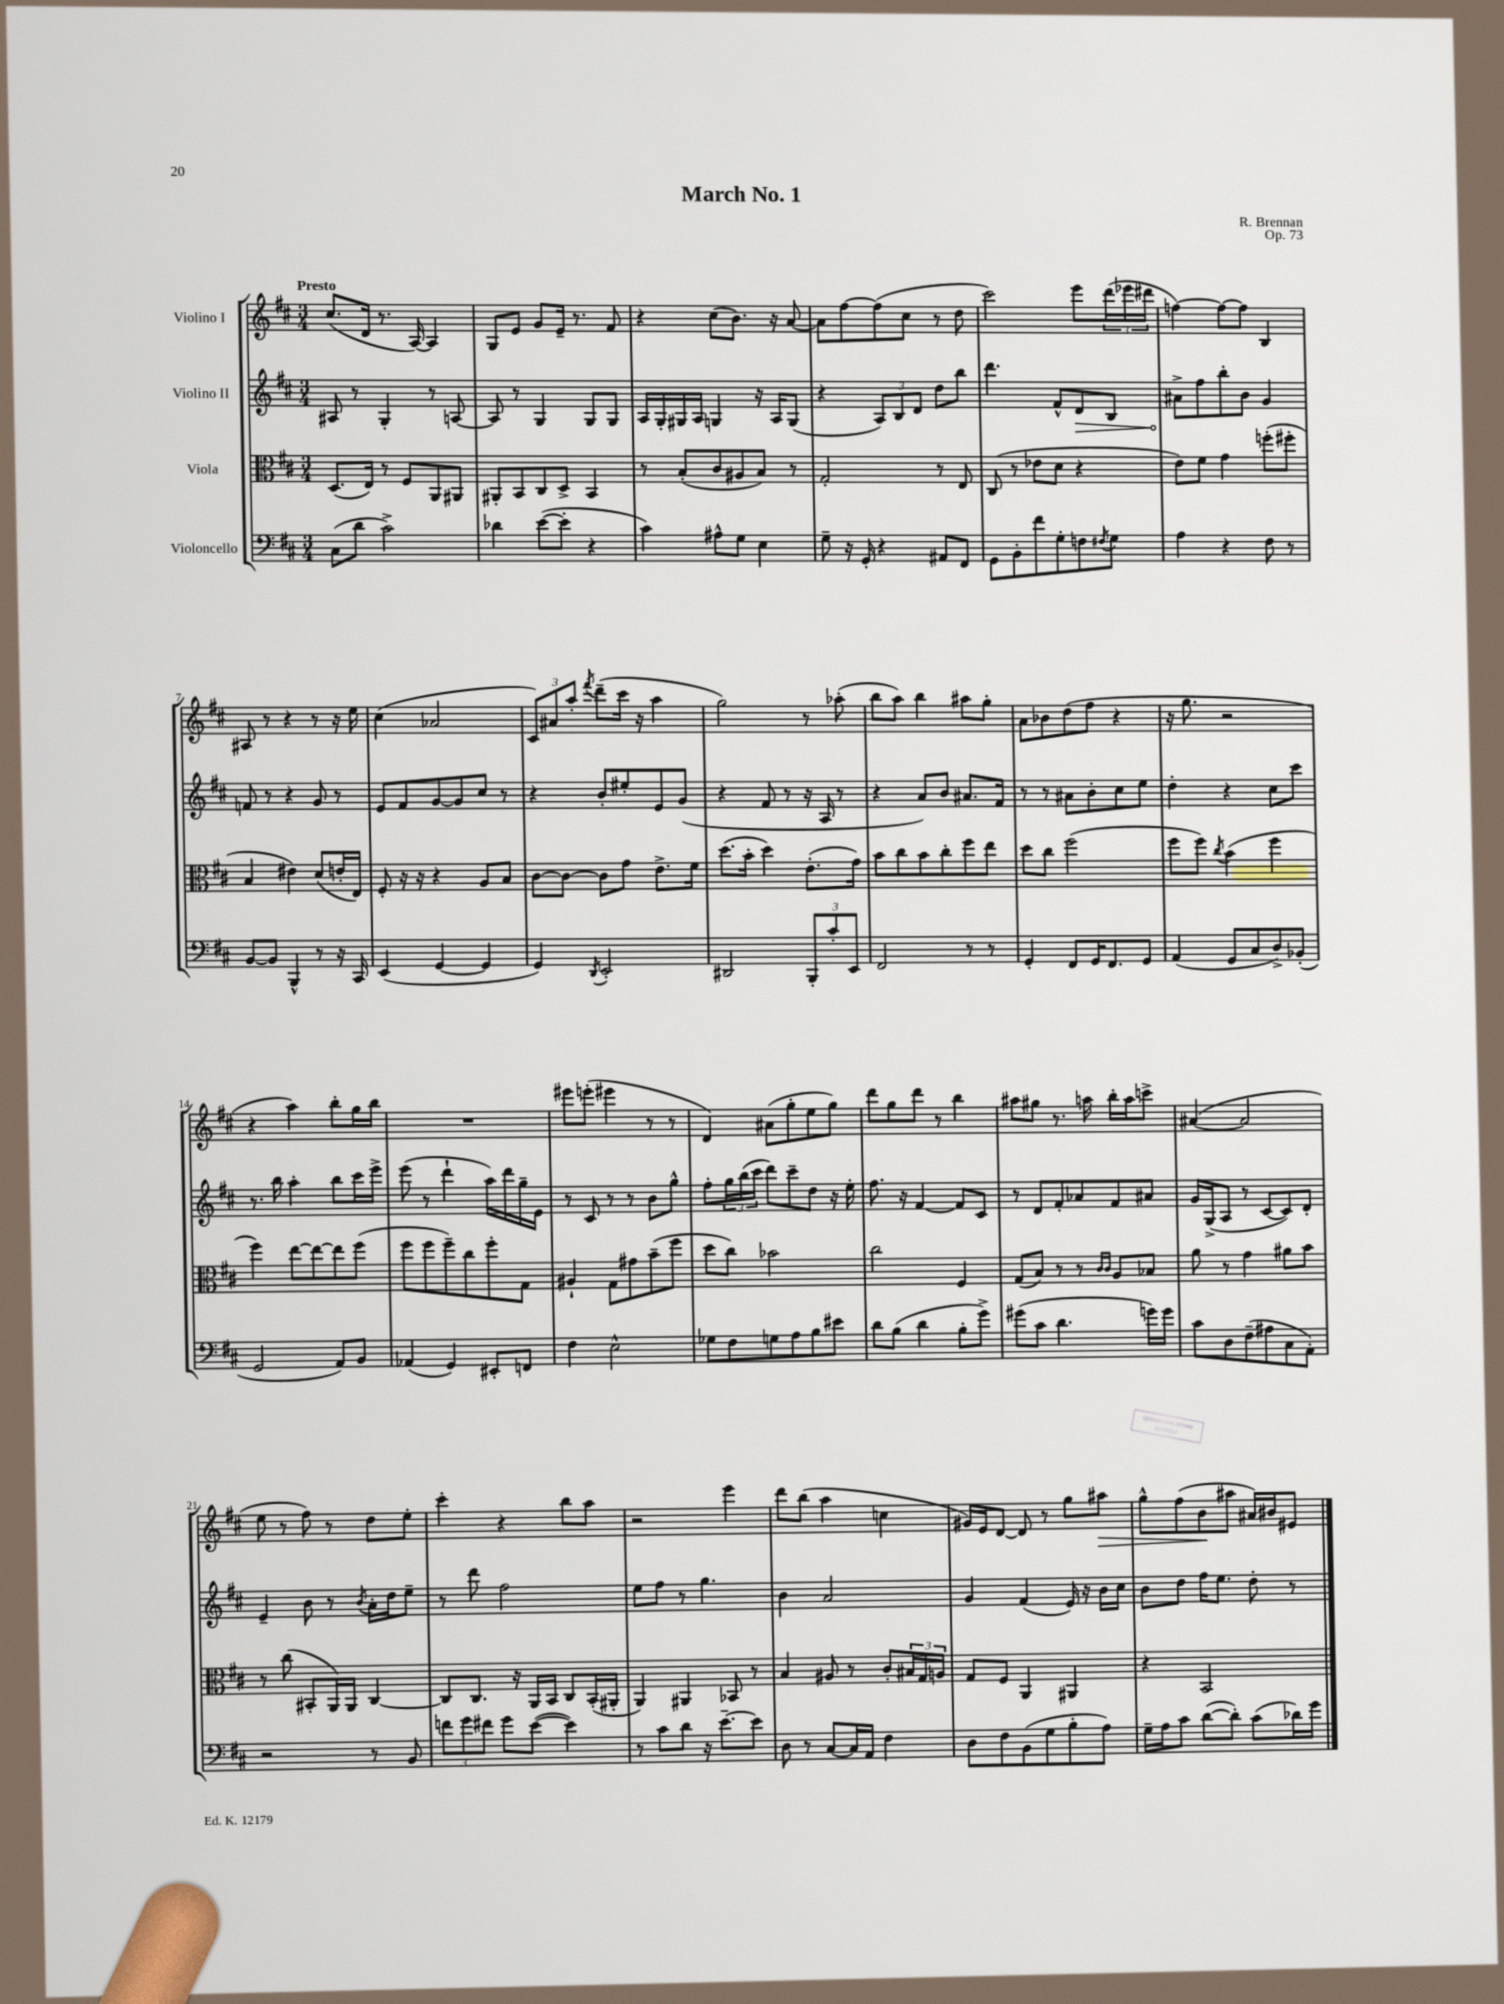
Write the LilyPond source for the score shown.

\header { title = "March No. 1" composer = "R. Brennan" opus = "Op. 73" }
<<
\new StaffGroup <<
\new Staff = "s0" \with { instrumentName = "Violino I" } {
    \clef treble \key d \major \numericTimeSignature \time 3/4 \tempo "Presto"
    cis''8.( d'16 r8. a16~) a4 |
    g8 e'8 g'8 e'16-- r8. fis'8 |
    r4 cis''8( b'8.) r16 a'8~ |
    a'8 fis''8~ fis''8( cis''8 r8 d''8 |
    cis'''2) e'''8 \tuplet 3/2 { d'''16( ees'''16 dis'''16 } |
    f''4~) f''8~ f''8 b4 |
    ais8 r8 r4 r8 r16 e''16 |
    cis''4( aes'2 |
    \tuplet 3/2 { cis'8) ais'8 a''8-. } \acciaccatura { fis'''8 } d'''8--( cis'''16 r16 a''4 |
    g''2) r8 aes''8-.( |
    b''8 a''8) b''4 ais''8 g''8-. |
    a'8 bes'8 d''8( fis''8 r4 |
    r16 g''8. r2 |
    r4 a''4) b''8-. g''16 b''16 |
    R2. |
    eis'''8 e'''8-.( eis'''4 r8 r8 |
    d'4) ais'8( g''8-. e''8 g''8) |
    d'''8 g''8 d'''8 r8 b''4 |
    ais''8 gis''8 r8. a''16 b''16-. a''16 c'''8-> |
    ais'4~( ais'2 |
    e''8 r8 fis''8) r8 d''8 e''8-. |
    cis'''4-. r4 b''8 a''8 |
    r2 e'''4 |
    d'''8 b''8( a''4 c''4 |
    gis'16) e'16 d'8~ d'8 r8 g''8 ais''8\> |
    g''8-^ fis''8( b'8\! ais''8 ais'16) bis'16 eis'8 \bar "|." |
}
\new Staff = "s1" \with { instrumentName = "Violino II" } {
    \clef treble \key d \major \numericTimeSignature \time 3/4
    ais8 r8 g4-. r8 a8~ |
    a8 r8 g4 g8 g8 |
    a16 g16-. gis16 a16 g4 r16 a16 g8( |
    r4 \tuplet 3/2 { a8) b8 d'8 } d''8 b''8 |
    d'''4. fis'8-^ \once \override Hairpin.circled-tip = ##t d'8\> b8 |
    ais'8->\! fis''8 b''8-. b'8 g'4 |
    f'8 r8 r4 g'8 r8 |
    e'8 fis'8 g'8~ g'8 cis''8 r8 |
    r4 b'8-. eis''8-. e'8 g'8( |
    r4 fis'8 r8 r16 a16 r8 |
    r4 a'8) b'8 ais'8. fis'16 |
    r8 r8 ais'8 b'8-. cis''8 e''8 |
    d''4-. r4 cis''8 cis'''8 |
    r8. b''16 a''4-. b''8 cis'''16 e'''16-> |
    e'''8( r8 d'''4-! a''16) d'''16 g''16-- e'16 |
    r8 cis'8 r8 r8 b'8 g''8-^ |
    fis''8-. \tuplet 3/2 { g''16 b''16( cis'''16 } d'''8) cis'''8-- d''8 r16 e''16-. |
    fis''8. r16 fis'4~ fis'8 cis'8 |
    r8 d'8 fis'8-. aes'8 fis'8 ais'8 |
    g'16 g16->( a8 r8 cis'8~ cis'8) d'8-. |
    e'4-- b'8 r8 \acciaccatura { b'8 } a'16-. d''16 e''8-- |
    r8 d'''8 fis''2 |
    e''8 fis''8 r8 g''4. |
    b'4 a'2 |
    g'4 fis'4( e'16) r16 b'16 cis''16 |
    b'8 d''8 fis''16 e''8. d''8-. r8 \bar "|." |
}
\new Staff = "s2" \with { instrumentName = "Viola" } {
    \clef alto \key d \major \numericTimeSignature \time 3/4
    d8.( e16) r8 fis8 a,8 ais,8 |
    ais,8-. b,8 cis8 d8-> b,4 |
    r8 b8-.( cis'8 ais8 b8) r8 |
    g2-. r8 e8 |
    cis8( r8 ees'8 d'8 r4 |
    e'8) fis'8 g'4 f''8-.( fis''8-. |
    b4 eis'4) d'8( e'16-. e16) |
    fis8-. r16 r16 r4 a8 b8 |
    cis'8~ cis'8~ cis'8 g'8 e'8.-> fis'16 |
    d''8.( b'16-. d''4) e'8.-.( g'16) |
    b'8 cis''8 b'8 cis''8-. fis''8 e''8 |
    d''8 cis''8 fis''2( |
    fis''8 fis''8) \acciaccatura { cis''8 } b'4( fis''4 |
    fis''4) e''8~ e''8~ e''8 fis''8( |
    fis''8 fis''8 fis''8--) cis''8 fis''8-. g8 |
    ais4-! g8 gis'8 b'8--( fis''8 |
    d''8 cis''8) bes'2 |
    cis''2 fis4 |
    g8( b8) r8 r8 \grace { cis'16 cis'16 } a8 bes8 |
    a'8 r8 g'4 ais'8 b'8 |
    r8 cis''8( bis,8-. a,16) a,16 cis4~ |
    cis8 cis8. r16 a,16 b,16 cis8 b,16-.( ais,16-. |
    a,4) ais,4 bes,8 r8 |
    b4 ais8 r8 cis'8-. \tuplet 3/2 { bis16 g16 a16 } |
    g8 fis8 a,4 ais,4 |
    r4 b,2 \bar "|." |
}
\new Staff = "s3" \with { instrumentName = "Violoncello" } {
    \clef bass \key d \major \numericTimeSignature \time 3/4
    cis8( d'8 cis'2->) |
    des'4 e'8~( e'8-. r4 |
    cis'4) ais8-^ g8 e4 |
    g8-- r16 g,16-. r4 ais,8 fis,8 |
    g,8 b,8-. fis'8 g8-. f8 \acciaccatura { fis8 } g8 |
    a4 r4 fis8 r8 |
    b,8~ b,8 b,,4-^ r8 r16 cis,16 |
    e,4( g,4~ g,4 |
    g,4) \acciaccatura { d,8 } e,2-. |
    dis,2 \tuplet 3/2 { b,,8-. cis'8-. e,8 } |
    fis,2 r8 r8 |
    g,4-. fis,8 g,16 fis,8. g,8 |
    a,4( g,8 cis8 d8->) bes,8-.( |
    g,2 a,8) b,8 |
    aes,4( g,4) eis,8-. f,8 |
    fis4 e2-^ |
    ges8 fis8 g8 a8 b8 eis'8 |
    d'8 b8( d'4 b8-. g'8->) |
    gis'8( cis'8 d'4. g'16) g'16 |
    cis'8 d8 fis8--( ais8 cis8 a,8-.) |
    r2 r8 b,8 |
    \tuplet 3/2 { f'8 g'8 fis'8 } g'8 e'8~( e'4) |
    r8 cis'8 d'8 r16 e'8.~-- e'8 |
    d8 r8 cis8~ cis16 a,16 fis4 |
    d8 fis8 b,8( g8 b8-. a8) |
    g16-- a16 cis'8 d'8~( d'8-.) cis'8( des'16) g'16 \bar "|." |
}
>>
>>
